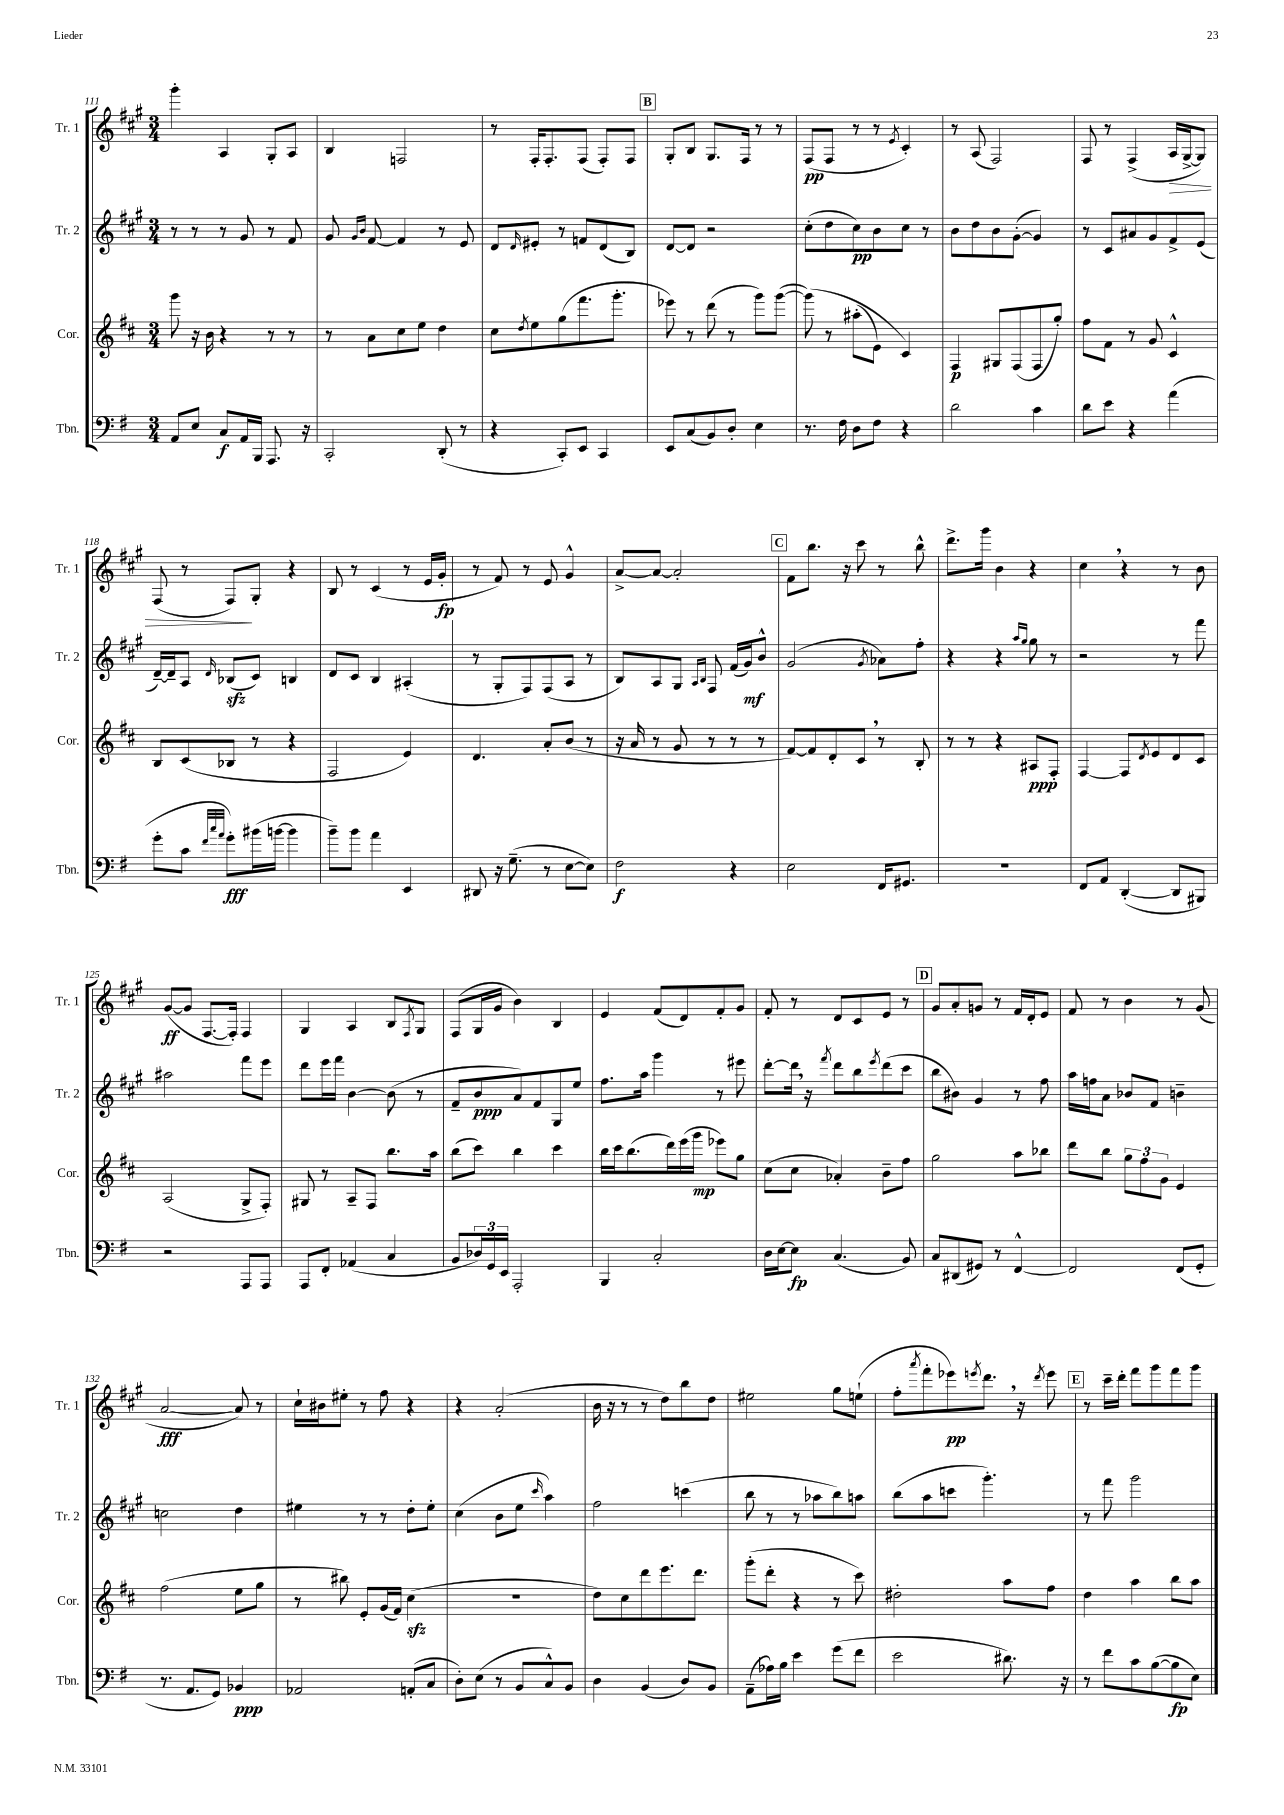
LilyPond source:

<<
\new StaffGroup <<
\new Staff = "s0" \with { instrumentName = "Tr. 1" shortInstrumentName = "Tr. 1" } {
    \clef treble \key a \major \numericTimeSignature \time 3/4
    gis'''4-. a4 gis8-. a8 |
    b4 f2 |
    r8 fis16-. fis8.-. fis8( fis8-.) fis8 |
    \mark \markup { \box "B" } gis8-. b8 gis8. fis16 r8 r8 |
    fis8\pp( fis8 r8 r8 \acciaccatura { e'8 } cis'4-.) |
    r8 a8( fis2) |
    fis8 r8 fis4->( a16\> gis16~-> gis8) |
    fis8( r8 fis8\!) gis8-. r4 |
    b8 r8 cis'4( r8 e'16 gis'16-.\fp |
    r8 fis'8) r8 e'8 gis'4-^ |
    a'8~-> a'8~ a'2-. |
    \mark \markup { \box "C" } fis'8 b''8. r16 cis'''8 r8 b''8-^ |
    d'''8.-> gis'''16 b'4 r4 |
    cis''4 \breathe r4 r8 b'8 |
    gis'8~\ff( gis'8 fis8.~ fis16-.) fis4 |
    gis4 a4 b8 \acciaccatura { fis8 } gis8 |
    fis8( gis16 gis'16 b'4) b4 |
    e'4 fis'8( d'8) fis'8-. gis'8 |
    fis'8-. r8 d'8 cis'8 e'8 r8 |
    \mark \markup { \box "D" } gis'8 a'8-. g'8 r8 fis'16 d'16-. e'8 |
    fis'8 r8 b'4 r8 gis'8( |
    a'2~\fff a'8) r8 |
    cis''16-! bis'16 eis''8-. r8 fis''8 r4 |
    r4 a'2-.( |
    b'16 r16 r8 r8 d''8) b''8 d''8 |
    eis''2 gis''8 e''8-!( |
    fis''8-. \acciaccatura { a'''8 } fis'''8-. ees'''8\pp) \acciaccatura { e'''8 } d'''8. \breathe r16 \acciaccatura { d'''8 } e'''8 |
    \mark \markup { \box "E" } r8 cis'''16-- d'''16-. fis'''8 gis'''8 fis'''8 gis'''8 \bar "|." |
}
\new Staff = "s1" \with { instrumentName = "Tr. 2" shortInstrumentName = "Tr. 2" } {
    \clef treble \key a \major \numericTimeSignature \time 3/4
    r8 r8 r8 gis'8 r8 fis'8 |
    gis'8 \grace { gis'16 b'16 } fis'8~ fis'4 r8 e'8 |
    d'8 \grace { d'16 } eis'8-. r8 f'8 d'8( b8) |
    \mark \markup { \box "B" } d'8~ d'8 r2 |
    cis''8-.( d''8 cis''8\pp) b'8 cis''8 r8 |
    b'8 d''8 b'8 gis'8~-.( gis'4) |
    r8 cis'8 ais'8 gis'8 fis'8-> e'8( |
    d'16~--) d'16-- a8 \grace { d'16 } bes8\sfz( cis'8) b4 |
    d'8 cis'8 b4 ais4-.( |
    r8 gis8-. fis8) fis8( a8 r8 |
    b8) a8 gis8 \grace { a16 b16 } fis8 fis'16( gis'16\mf) b'8-^ |
    \mark \markup { \box "C" } gis'2( \acciaccatura { gis'8 } aes'8) fis''8-. |
    r4 r4 \grace { a''16 gis''16 } gis''8 r8 |
    r2 r8 fis'''8 |
    ais''2 fis'''8 e'''8 |
    d'''8 e'''16 fis'''16 b'4~ b'8( r8 |
    fis'8-- b'8\ppp a'8) fis'8 gis8 e''8 |
    fis''8. a''16 gis'''4 r8 eis'''8 |
    d'''8~-. d'''16 \breathe r16 \acciaccatura { fis'''8 } d'''8 b''8 \acciaccatura { e'''8 } d'''8( cis'''8 |
    \mark \markup { \box "D" } b''8 bis'8) gis'4 r8 fis''8 |
    a''16 f''16 a'8 bes'8 fis'8 b'4-- |
    c''2 d''4 |
    eis''4 r8 r8 d''8-. eis''8-. |
    cis''4( b'8 e''8 \grace { cis'''16 } a''4) |
    fis''2 c'''4( |
    b''8 r8 r8 aes''8 b''8) a''8 |
    b''8( a''8 c'''8 gis'''4.-.) |
    \mark \markup { \box "E" } r8 fis'''8 gis'''2 \bar "|." |
}
\new Staff = "s2" \with { instrumentName = "Cor." shortInstrumentName = "Cor." } {
    \clef treble \key d \major \numericTimeSignature \time 3/4
    g'''8 r16 b'16 r4 r8 r8 |
    r8 a'8 cis''8 e''8 d''4 |
    cis''8 \acciaccatura { d''8 } e''8 g''8( fis'''8. g'''8.-. |
    \mark \markup { \box "B" } ees'''8) r8 d'''8( r8 g'''8) g'''8~( |
    g'''8)\( r8 ais''8-.( e'8) cis'4\) |
    fis4\p gis8 fis8( fis8 g''8-.) |
    fis''8 fis'8 r8 g'8 cis'4-^ |
    b8 cis'8( bes8 r8 r4 |
    fis2 e'4) |
    d'4. a'8-. b'8( r8 |
    r16 a'16 r8 g'8 r8 r8 r8 |
    \mark \markup { \box "C" } fis'8~) fis'8 d'8-. cis'8 \breathe r8 b8-. |
    r8 r8 r4 ais8\ppp fis8-. |
    fis4~ fis8 \acciaccatura { d'8 } e'8 d'8 cis'8 |
    a2( g8-> fis8-.) |
    gis8 r8 a8-- fis8 b''8. a''16 |
    b''8( cis'''8) b''4 cis'''4 |
    b''16 cis'''16 b''8.( d'''16) e'''16( g'''16\mp ees'''8) g''8 |
    cis''8( cis''8 aes'4-.) b'8-- fis''8 |
    \mark \markup { \box "D" } g''2 a''8 bes''8 |
    d'''8 b''8 \tuplet 3/2 { g''8 fis''8 g'8 } e'4 |
    fis''2( e''8 g''8 |
    r8 bis''8) e'8-. g'16( fis'16) cis''4\sfz( |
    R2. |
    d''8) cis''8 d'''8 e'''8. d'''8. |
    g'''8-.( d'''8-. r4 r8 cis'''8) |
    dis''2-. a''8 fis''8 |
    \mark \markup { \box "E" } d''4 a''4 b''8 a''8 \bar "|." |
}
\new Staff = "s3" \with { instrumentName = "Tbn." shortInstrumentName = "Tbn." } {
    \clef bass \key g \major \numericTimeSignature \time 3/4
    a,8 e8 c8\f a,16 b,,16 a,,8. r16 |
    c,2-. d,8-.( r8 |
    r4 c,8-.) e,8 c,4 |
    \mark \markup { \box "B" } e,8 c8( b,8) d8-. e4 |
    r8. fis16 d8 fis8 r4 |
    d'2 c'4 |
    d'8 e'8 r4 a'4( |
    g'8-. c'8 \grace { fis'32 c''32 a'32 } g'8-.\fff) bis'16( b'16~ b'4 |
    b'8--) b'8 a'4 e,4 |
    dis,8 r16 g8.--( r8 e8~ e8) |
    fis2\f r4 |
    \mark \markup { \box "C" } e2 fis,16 gis,8. |
    R2. |
    fis,8 a,8 d,4~-.( d,8 bis,,8) |
    r2 a,,8 a,,8 |
    a,,8 fis,8-. aes,4( c4 |
    b,8 \tuplet 3/2 { des16) g,16 e,16 } a,,2-. |
    b,,4 c2-. |
    d16 e16~ e8\fp c4.( b,8) |
    \mark \markup { \box "D" } c8 dis,8( gis,8) r8 fis,4~-^ |
    fis,2 fis,8( g,8-. |
    r8. a,8. g,8) bes,4\ppp |
    aes,2 a,8-.( c8 |
    d8-.) e8( r8 b,8 c8-^) b,8 |
    d4 b,4( d8) b,8 |
    a,8--( aes16) b16 e'4 g'8( fis'8 |
    e'2 dis'8.) r16 |
    \mark \markup { \box "E" } r8 fis'8 c'8 b8~( b8\fp e8) \bar "|." |
}
>>
>>
\layout { \context { \Score currentBarNumber = #111 } }
